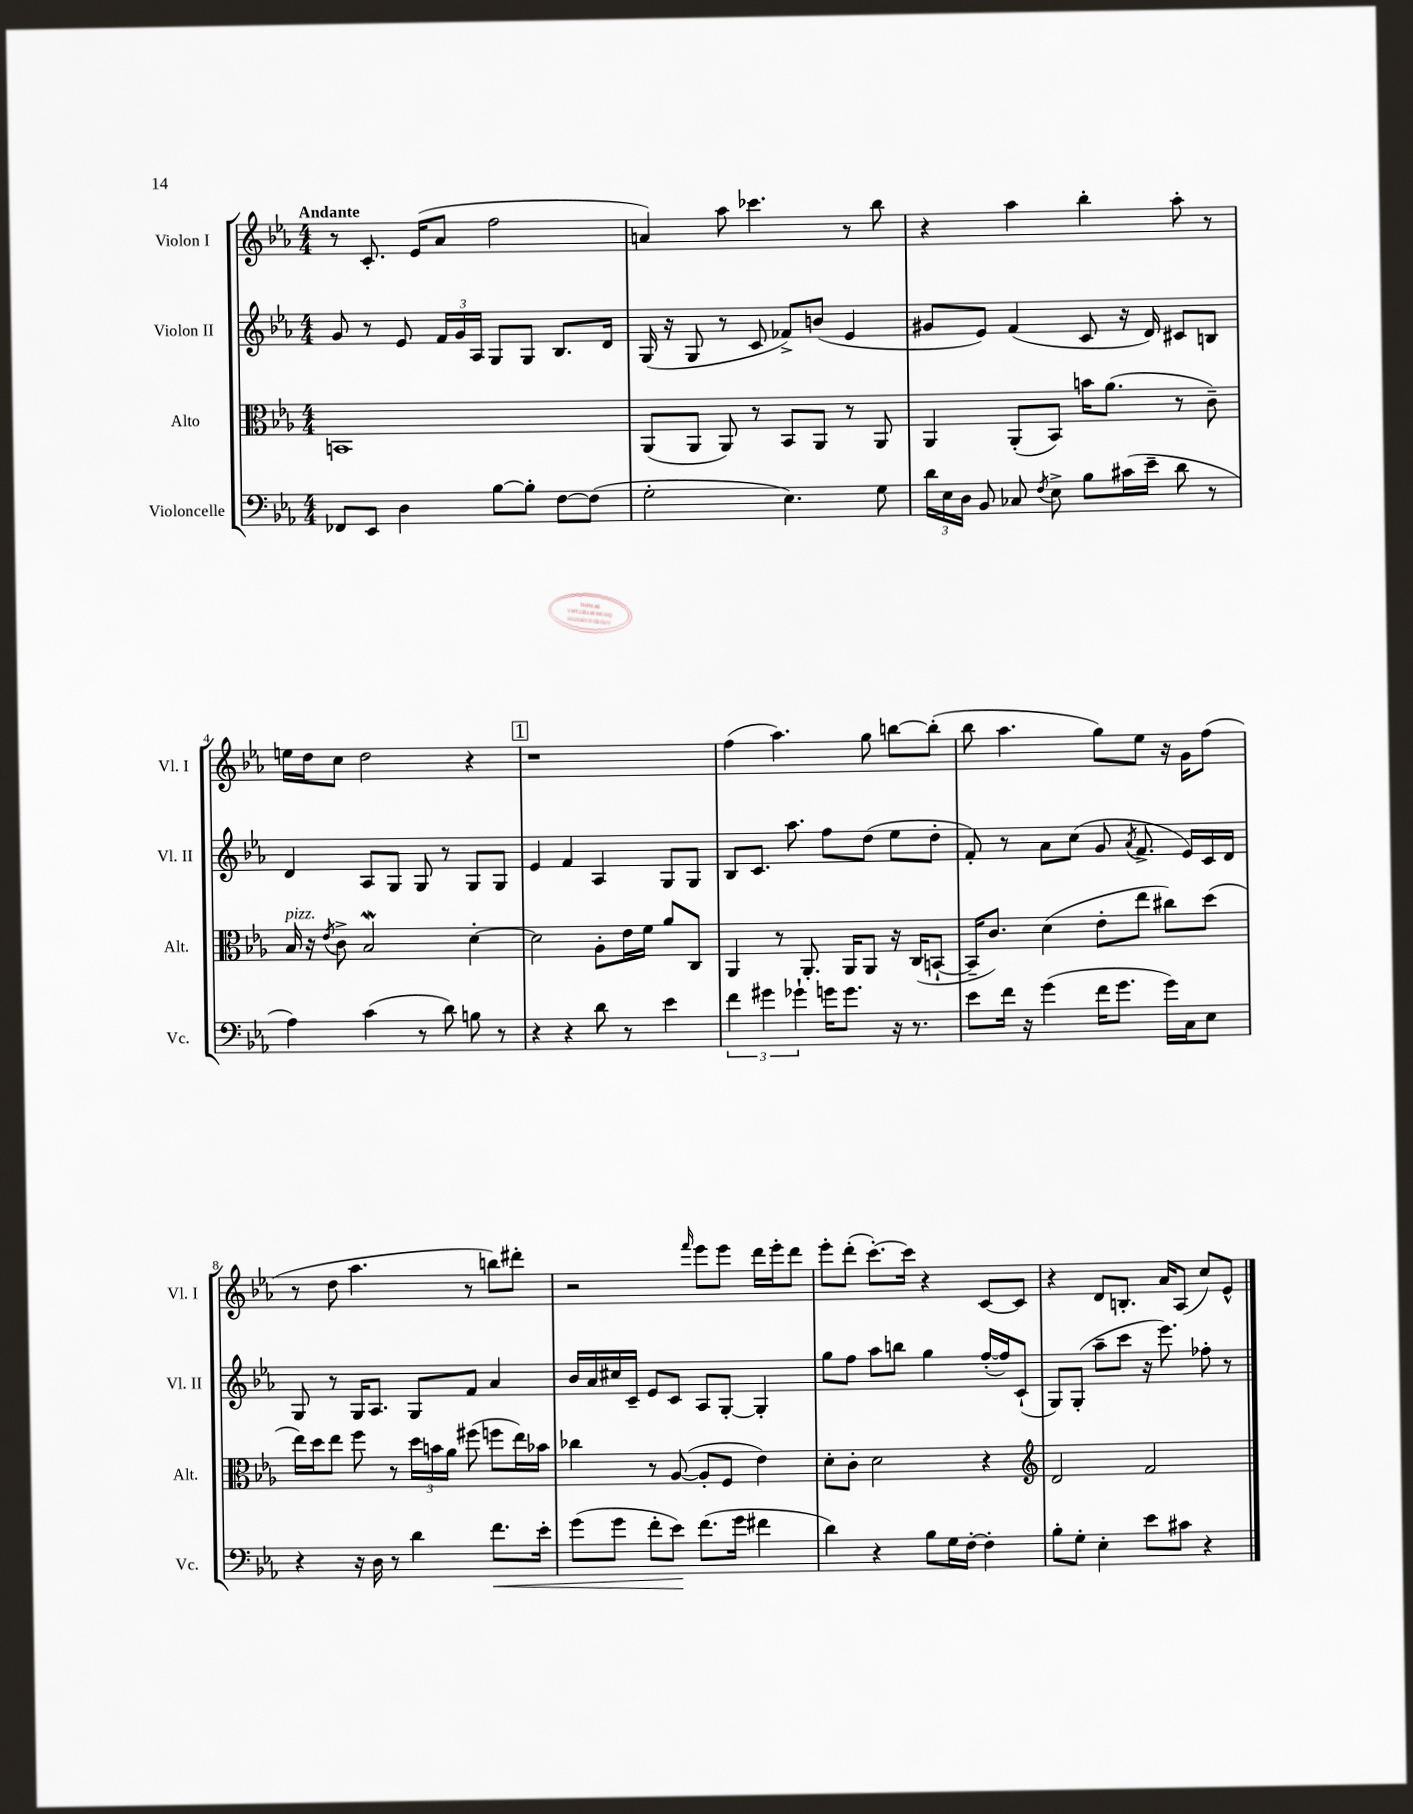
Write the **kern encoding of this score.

**kern	**dynam	**kern	**kern	**kern
*part4	*part4	*part3	*part2	*part1
*staff4	*staff4	*staff3	*staff2	*staff1
*I"Violoncelle	*	*I"Alto	*I"Violon II	*I"Violon I
*I'Vc.	*	*I'Alt.	*I'Vl. II	*I'Vl. I
*clefF4	*	*clefC3	*clefG2	*clefG2
*k[b-e-a-]	*	*k[b-e-a-]	*k[b-e-a-]	*k[b-e-a-]
*M4/4	*	*M4/4	*M4/4	*M4/4
=1	=1	=1	=1	=1
!	!	!	!	!LO:TX:a:B:t=Andante
8FF-X/L	.	1BBn	8g/	8r
8EE-/J	.	.	8r	8.c'/
4D\	.	.	8e-/	.
.	.	.	.	(16e-/KL
.	.	.	24f/LL	8a-/J
.	.	.	24g/	.
.	.	.	24A-/JJ	.
[8B-\L	.	.	8G/L	2ff\
8B-'\J]	.	.	8G/J	.
[8F\L	.	.	8.B-/L	.
(8F\J]	.	.	.	.
.	.	.	16d/Jk	.
=2	=2	=2	=2	=2
2G'\	.	(8AA-/L	(16G/	4an/)
.	.	.	16r	.
.	.	8AA-/J	8G/	.
.	.	8AA-/)	8r	8aa-\
.	.	8r	8c/	4.ccc-X\
4.E-\)	.	8BB-/L	8f-X^/L)	.
.	.	8AA-/J	(8bn/J	.
.	.	8r	4e-/	8r
8G\	.	8AA-/	.	8bb-\
=3	=3	=3	=3	=3
24d\LL	.	4AA-/	8g#X/L	4r
24E-\	.	.	.	.
24D\JJ	.	.	.	.
8BB-/	.	.	8e-/J)	.
8C-X/	.	(8AA-'/L	(4f/	4aa-\
8qF/	.	.	.	.
8E-^\	.	8BB-/J)	.	.
8B-\L	.	16bn\KL	8c/	4bb-'\
.	.	(8.a-\J	.	.
(16c#X\L	.	.	16r	.
16e-~\JJ	.	.	16d/)	.
8d\	.	8r	8c#X/L	8aa-'\
8r	.	8c~\)	8Bn/J	8r
!!LO:LB:g=z
=4	=4	=4	=4	=4
!	!	!LO:TX:a:i:t=pizz.	!	!
4A-\)	.	16B-/	4d/	16een\LL
.	.	16r	.	16dd\J
.	.	8qe-/	.	.
.	.	8c^\	.	8cc\J
(4c\	.	2B-W/	8A-/L	2dd\
.	.	.	8G/J	.
8r	.	.	8G/	.
8d\)	.	.	8r	.
8Bn\	.	[4d'\	8G/L	4r
8r	.	.	8G/J	.
!!LO:REH:place=s1:t=1
=5	=5	=5	=5	=5
4r	.	2d\]	4e-/	1r
4r	.	.	4f/	.
8d\	.	8A-'\L	4A-/	.
8r	.	16e-\L	.	.
.	.	16f\JJ	.	.
4e-\	.	8a-/L	8G/L	.
.	.	8C/J	8G/J	.
=6	=6	=6	=6	=6
6f\	.	4AA-/	8B-/L	(4ff\
.	.	.	8.c/J	.
6g#X\	.	.	.	.
.	.	8r	.	4.aa-\)
.	.	.	8.aa-\	.
6g-X`\	.	.	.	.
.	.	8.AA-'/	.	.
16gn\KL	.	.	8ff\L	.
8.g\J	.	16AA-/KL	.	.
.	.	8AA-/J	(8dd\J	8gg\
16r	.	16r	8ee-\L	[8bbn\L
8.r	.	(16C/KL	.	.
.	.	[8BBn`/J	8dd'\J	(8bb'\J]
=7	=7	=7	=7	=7
8e-\L	.	16BB~/KL]	8f'/)	8bb-\
.	.	8.c/J)	.	.
16f\Jk	.	.	8r	4.aa-\
16r	.	.	.	.
(4g\	.	(4d\	8a-\L	.
.	.	.	(8cc\J	.
16f\KL	.	8e-'\L	8g/	8gg\L)
8.g\J	.	.	.	.
.	.	.	8qa-/	.
.	.	8ee-\J	8.f^/	8ee-\J
16g\LL)	.	8cc#X\L)	.	16r
16C\J	.	.	16e-/LL)	16g\KL
8E-\J	.	(8dd\J	16c/	(8ff\J
.	.	.	16d/JJ	.
!!LO:LB:g=z
=8	=8	=8	=8	=8
4r	.	16ee-\LL)	8G/	8r
.	.	16dd\J	.	.
.	.	8ee-\J	8r	8dd\
16r	.	8ff\	16G/KL	4.aa-\
16D\	.	.	8.A-/J	.
8r	.	8r	.	.
4d\	.	24dd\LL	8G/L	.
.	.	24bn\	.	.
.	.	24a-\JJ	.	.
.	.	(8ff#X\	8f/J	8r
!	!LO:HP:b	!	!	!
8.f\L	<	8ffn\L	4a-/	8bbn\L)
.	.	16ee-\L)	.	8ddd#X'\J
16e-'\Jk	.	16b-X\JJ	.	.
=9	=9	=9	=9	=9
(8g\L	.	4cc-X\	16b-/LL	2r
.	.	.	16a-/	.
8g\J	.	.	16cc#X/	.
.	.	.	16c~/JJ	.
8f'\L	.	8r	8e-/L	.
8e-\J)	.	([8A-/	8c/J	.
.	.	.	.	16qqfff/
(8.f\L	[	8A-'/L]	8A-/L	8eee-\L
.	.	8F/J	[8G'/J	8eee-\J
16g\Jk	.	.	.	.
4f#X\	.	4e-\)	4G'/]	16ddd\LL
.	.	.	.	16eee-'\J
.	.	.	.	8ddd\J
=10	=10	=10	=10	=10
4d\)	.	8d'\L	8gg\L	8eee-'\L
.	.	8c'\J	8ff\J	(8ddd'\J
4r	.	2d\	8aa-\L	[8.ccc'\L)
.	.	.	8bbn\J	.
.	.	.	.	16ccc\Jk]
8B-\L	.	.	4gg\	4r
16G\L	.	.	.	.
[16F'\JJ	.	.	.	.
4F'\]	.	4r	([16ff'/LL	[8c/L
.	.	.	16ff/J])	.
.	.	.	(8c`/J	8c/J]
=11	=11	=11	=11	=11
*	*	*clefG2	*	*
8B-'\L	.	2d/	8G/L)	4r
8G'\J	.	.	(8G'/J	.
4E-'\	.	.	8aa-~\L	8d/L
.	.	.	8ccc\J	8.Bn'/J
8e-\L	.	2f/	16r	.
.	.	.	8.eee-\)	16a-/KL
8c#X\J	.	.	.	(8A-/J
4r	.	.	8ff-X'\	8cc/L)
.	.	.	8r	8e-^^/J
==	==	==	==	==
*-	*-	*-	*-	*-
